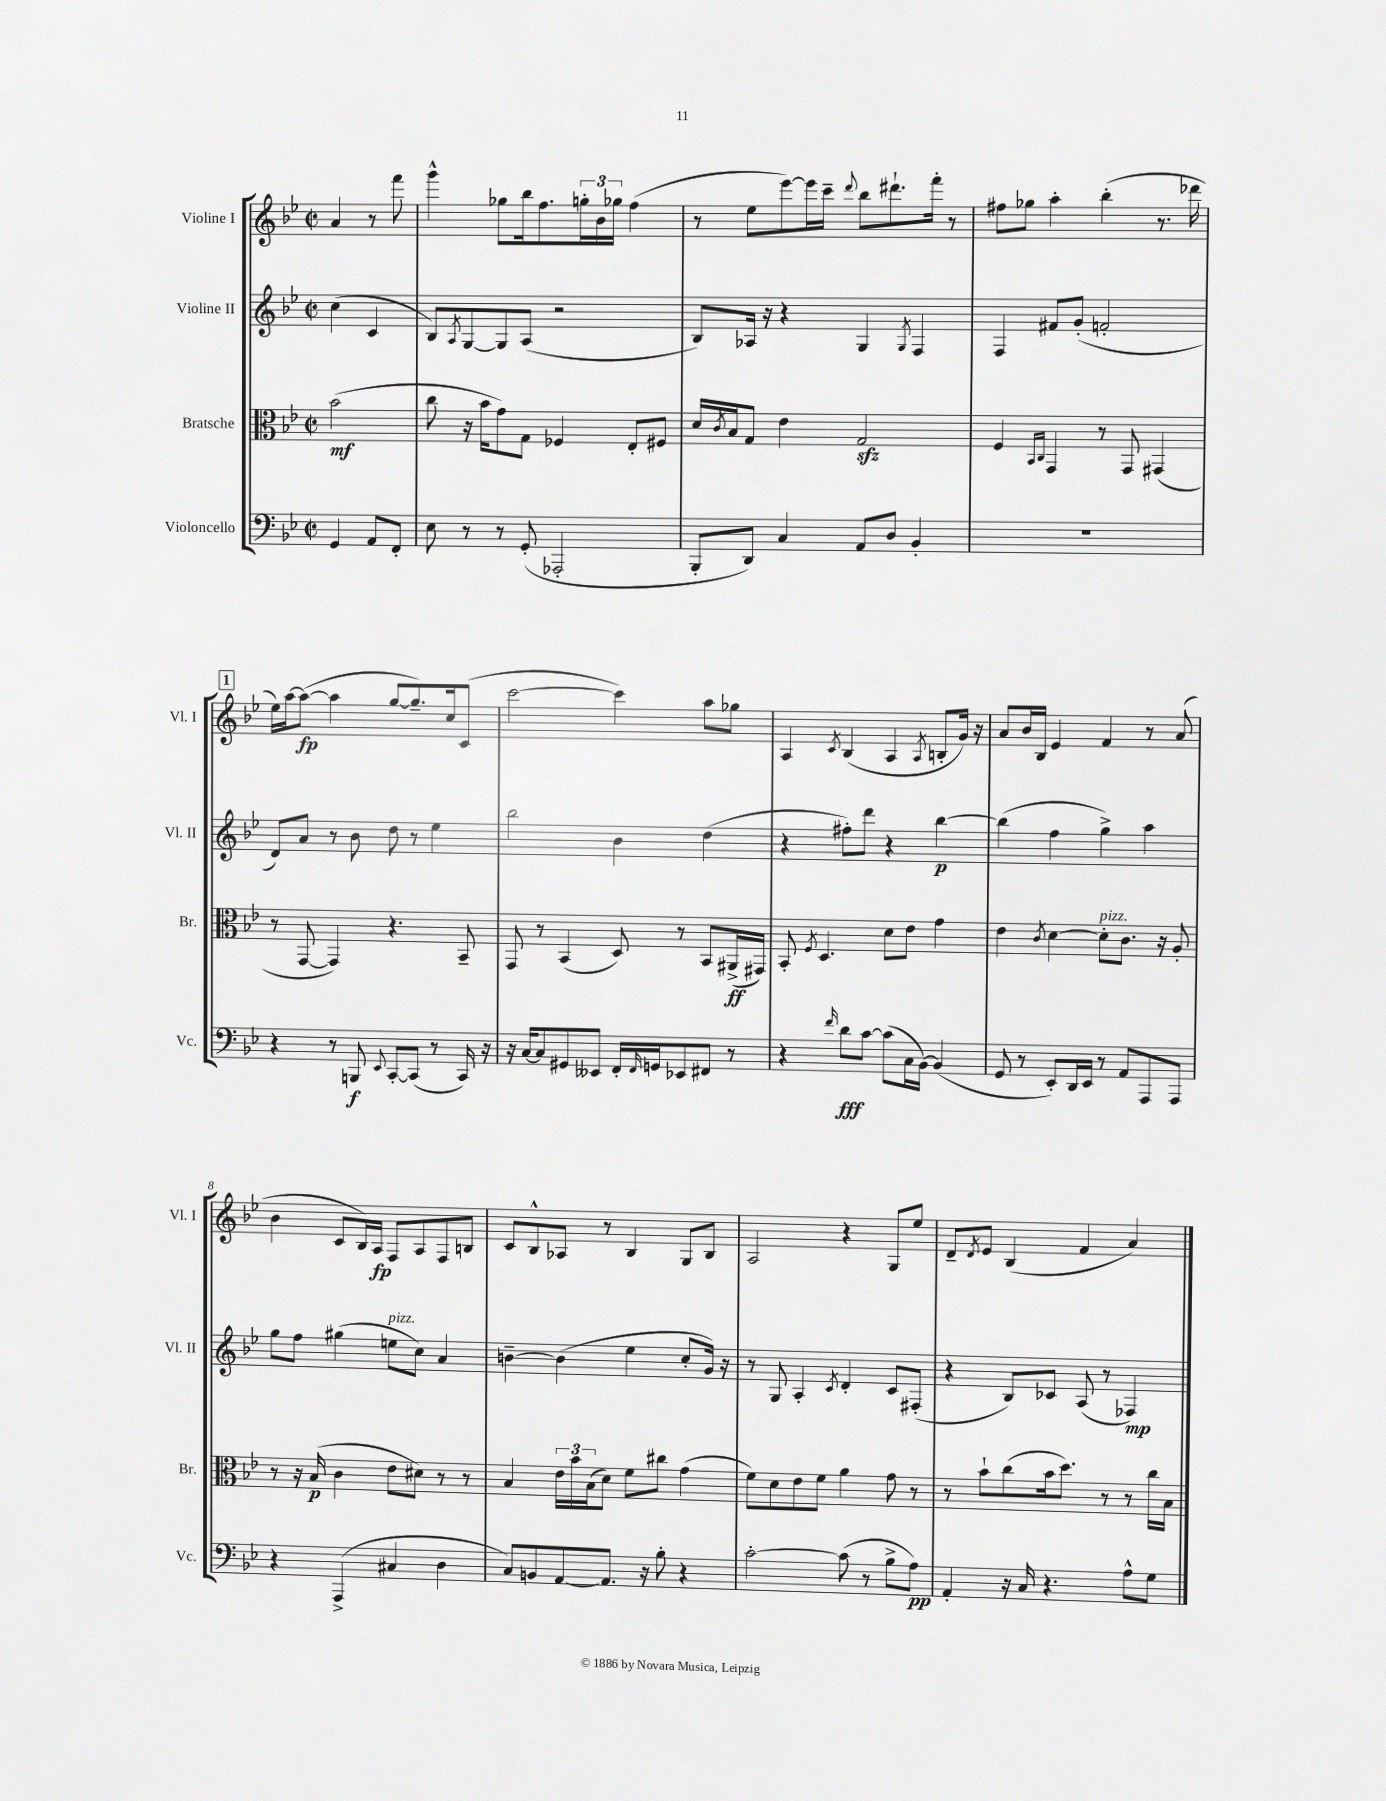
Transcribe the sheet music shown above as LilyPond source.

<<
\new StaffGroup <<
\new Staff = "s0" \with { instrumentName = "Violine I" shortInstrumentName = "Vl. I" } {
    \clef treble \key bes \major \defaultTimeSignature \time 2/2 \partial 2
    a'4 r8 f'''8 |
    g'''4-^ ges''8 bes''16 f''8. \tuplet 3/2 { g''16-. bes'16 ges''16 } f''4( |
    r8 ees''8 ees'''8~) ees'''16 c'''16-- \appoggiatura { d'''8 } bes''8 dis'''8.-! f'''16-. r8 |
    fis''8 ges''8 a''4-. bes''4-.( r8. des'''16 |
    \mark \markup { \box "1" } ees''16) a''16~ a''8~\fp( a''4 g''8~ g''8.--) c''16 c'8( |
    c'''2~ c'''4) a''8 ges''8 |
    a4 \acciaccatura { c'8 } bes4( a4 \acciaccatura { a8 } b8-. g'16) r16 |
    a'8 bes'16 bes16 ees'4 f'4 r8 a'8( |
    bes'4 c'8 bes16) a16\fp f8 a8 f8 b8 |
    c'8 bes8-^ aes8 r8 bes4 g8 bes8 |
    a2 r4 g8 ees''8 |
    d'8-- \acciaccatura { d'8 } ees'8 bes4( f'4 a'4) \bar "|." |
}
\new Staff = "s1" \with { instrumentName = "Violine II" shortInstrumentName = "Vl. II" } {
    \clef treble \key bes \major \defaultTimeSignature \time 2/2 \partial 2
    c''4( c'4 |
    bes8) \acciaccatura { a8 } g8~ g8 a8( r2 |
    bes8) aes16 r16 r4 g4 \acciaccatura { g8 } f4 |
    f4 fis'8 g'8-.( f'2-. |
    \mark \markup { \box "1" } d'8) a'8 r8 bes'8 d''8 r8 ees''4 |
    bes''2 bes'4 d''4( |
    r4 fis''8-.) d'''8 r4 bes''4~\p |
    bes''4( f''4 g''4->) a''4 |
    g''8 f''8 gis''4( e''8^\markup { \italic "pizz." } c''8) a'4 |
    b'4~-- b'4( ees''4 c''8-. g'16) r16 |
    r8 g8 a4-. \acciaccatura { c'8 } d'4-. c'8 fis8-.( |
    r4 bes8) ces'8 a8( r8 fes4\mp) \bar "|." |
}
\new Staff = "s2" \with { instrumentName = "Bratsche" shortInstrumentName = "Br." } {
    \clef alto \key bes \major \defaultTimeSignature \time 2/2 \partial 2
    bes'2\mf( |
    c''8 r16 bes'16 g'8) g8 fes4 ees8-. fis8 |
    d'16 \acciaccatura { c'8 } bes16 g8 ees'4 g2\sfz |
    f4 \grace { bes,16 c16 } g,4 r8 g,8 gis,4( |
    \mark \markup { \box "1" } r8 g,8~ g,4) r4. bes,8-- |
    g,8 r8 bes,4( d8) r8 bes,8 ais,16->\ff( gis,16) |
    bes,8-. \acciaccatura { f8 } d4. d'8 ees'8 g'4 |
    ees'4 \acciaccatura { c'8 } d'4~ d'8-.^\markup { \italic "pizz." } c'8. r16 a8-. |
    r8 r16 bes16\p( c'4 ees'8 dis'8) r8 r8 |
    bes4 \tuplet 3/2 { ees'16 bes'16 bes16( } d'8) f'8 cis''8 g'4( |
    f'8) d'8 ees'8 f'8 a'4 g'8 r8 |
    r8 bes'8-! c''8( bes'16 d''8.) r8 r8 c''16 bes16 \bar "|." |
}
\new Staff = "s3" \with { instrumentName = "Violoncello" shortInstrumentName = "Vc." } {
    \clef bass \key bes \major \defaultTimeSignature \time 2/2 \partial 2
    g,4 a,8 f,8-. |
    ees8 r8 r8 g,8-.( aes,,2-. |
    bes,,8-. d,8) c4 a,8 d8 bes,4-. |
    R1 |
    \mark \markup { \box "1" } r4 r8 b,,8\f \appoggiatura { ees,8 } c,8~-. c,8( r8 c,16) r16 |
    r16 c16~ c8 gis,8 eeses,8 f,16-. \grace { f,16 } g,16 ees,8 fis,8 r8 |
    r4 \grace { f'16 } d'8\fff c'8~ c'8( c16 bes,16~) bes,4( |
    g,8 r8 ees,8-.) d,16 ees,16 r8 a,8 a,,8 a,,8 |
    r4 a,,4->( cis4 d4 |
    c8) b,8 a,8~ a,8. r16 bes8-. r4 |
    c'2~-. c'8( r8 bes8-> a8\pp) |
    a,4-. r16 c16 r4. a8-^ g8 \bar "|." |
}
>>
>>
